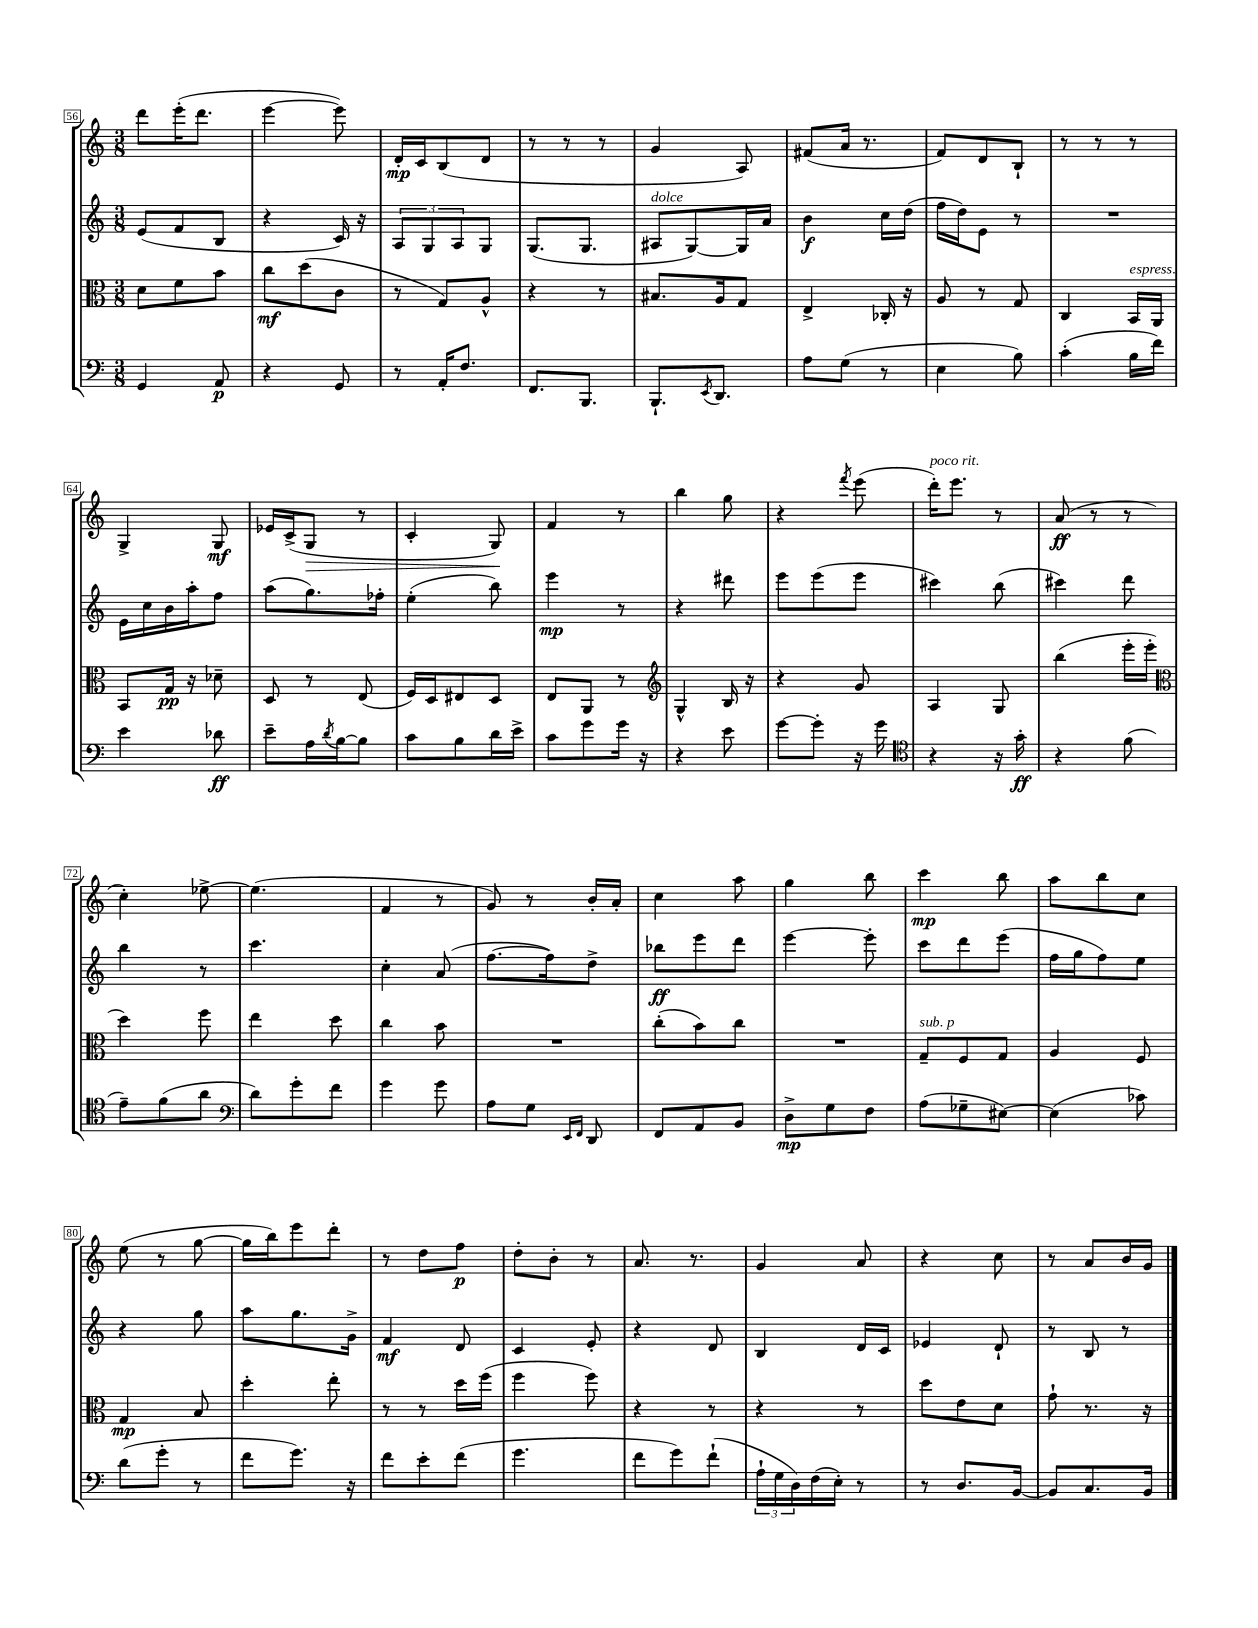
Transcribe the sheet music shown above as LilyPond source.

<<
\new StaffGroup <<
\new Staff = "s0" {
    \clef treble \key c \major \numericTimeSignature \time 3/8
    d'''8 e'''16-.( d'''8. |
    e'''4~ e'''8) |
    d'16-.\mp c'16 b8( d'8 |
    r8 r8 r8 |
    g'4 a8) |
    fis'8( a'16 r8. |
    f'8) d'8 b8-! |
    r8 r8 r8 |
    g4-> g8\mf |
    ees'16 c'16->( g8\> r8 |
    c'4-. g8\!) |
    f'4 r8 |
    b''4 g''8 |
    r4 \acciaccatura { f'''8 } e'''8( |
    d'''16-.^\markup { \italic "poco rit." }) e'''8. r8 |
    a'8\ff( r8 r8 |
    c''4-.) ees''8~-> |
    ees''4.( |
    f'4 r8 |
    g'8) r8 b'16-. a'16-. |
    c''4 a''8 |
    g''4 b''8 |
    c'''4\mp b''8 |
    a''8 b''8 c''8 |
    e''8( r8 g''8~ |
    g''16 b''16) e'''8 d'''8-. |
    r8 d''8 f''8\p |
    d''8-. b'8-. r8 |
    a'8. r8. |
    g'4 a'8 |
    r4 c''8 |
    r8 a'8 b'16 g'16 \bar "|." |
}
\new Staff = "s1" {
    \clef treble \key c \major \numericTimeSignature \time 3/8
    e'8( f'8 b8 |
    r4 c'16) r16 |
    \tuplet 3/2 { a8 g8 a8 } g8 |
    g8.( g8. |
    ais8^\markup { \italic "dolce" } g8~) g16 a'16 |
    b'4\f c''16 d''16( |
    f''16 d''16) e'8 r8 |
    R4. |
    e'16 c''16 b'16 a''16-. f''8 |
    a''8( g''8.) fes''16-. |
    e''4-.( b''8) |
    e'''4\mp r8 |
    r4 dis'''8 |
    e'''8 e'''8( e'''8 |
    cis'''4) b''8( |
    cis'''4) d'''8 |
    b''4 r8 |
    c'''4. |
    c''4-. a'8( |
    f''8.~ f''16) d''8-> |
    bes''8\ff e'''8 d'''8 |
    e'''4~ e'''8-. |
    c'''8 d'''8 e'''8( |
    f''16 g''16 f''8) e''8 |
    r4 g''8 |
    a''8 g''8. g'16-> |
    f'4\mf d'8 |
    c'4 e'8-. |
    r4 d'8 |
    b4 d'16 c'16 |
    ees'4 d'8-! |
    r8 b8 r8 \bar "|." |
}
\new Staff = "s2" {
    \clef alto \key c \major \numericTimeSignature \time 3/8
    d'8 f'8 b'8 |
    c''8\mf d''8( c'8 |
    r8 g8) a8-^ |
    r4 r8 |
    bis8. a16 g8 |
    e4-> ces16-. r16 |
    a8 r8 g8 |
    c4 b,16^\markup { \italic "espress." } a,16 |
    b,8 g16\pp r16 des'8-- |
    d8 r8 e8( |
    f16) d16 eis8 d8 |
    e8 a,8 r8 |
    \clef treble g4-^ b16 r16 |
    r4 g'8 |
    a4 g8 |
    b''4( e'''16-. e'''16-. |
    \clef alto d''4) f''8 |
    e''4 d''8 |
    c''4 b'8 |
    R4. |
    c''8-.( b'8) c''8 |
    R4. |
    g8--^\markup { \italic "sub. p" } f8 g8 |
    a4 f8 |
    g4\mp b8 |
    d''4-. e''8-. |
    r8 r8 d''16 f''16( |
    f''4 f''8) |
    r4 r8 |
    r4 r8 |
    d''8 e'8 d'8 |
    g'8-! r8. r16 \bar "|." |
}
\new Staff = "s3" {
    \clef bass \key c \major \numericTimeSignature \time 3/8
    g,4 a,8\p |
    r4 g,8 |
    r8 a,16-. f8. |
    f,8. b,,8. |
    b,,8.-! \acciaccatura { e,8 } d,8. |
    a8 g8( r8 |
    e4 b8) |
    c'4-.( b16 f'16) |
    e'4 des'8\ff |
    e'8-- a16 \acciaccatura { d'8 } b16~ b8 |
    c'8 b8 d'16 e'16-> |
    c'8 g'8 g'16 r16 |
    r4 e'8 |
    g'8~ g'8-. r16 g'16 |
    \clef tenor r4 r16 g'16-.\ff |
    r4 f'8( |
    e'8--) f'8( a'8 |
    \clef bass d'8) g'8-. f'8 |
    g'4 g'8 |
    a8 g8 \grace { e,16 f,16 } d,8 |
    f,8 a,8 b,8 |
    d8->\mp g8 f8 |
    a8( ges8-- eis8~) |
    eis4( ces'8) |
    d'8( g'8-. r8 |
    f'8 g'8.) r16 |
    f'8 e'8-. f'8( |
    g'4. |
    f'8 g'8) f'8-!( |
    \tuplet 3/2 { a16-! g16 d16) } f16( e16-.) r8 |
    r8 d8. b,16~ |
    b,8 c8. b,16 \bar "|." |
}
>>
>>
\layout { \context { \Score currentBarNumber = #56 \override BarNumber.stencil = #(make-stencil-boxer 0.1 0.3 ly:text-interface::print) } }
